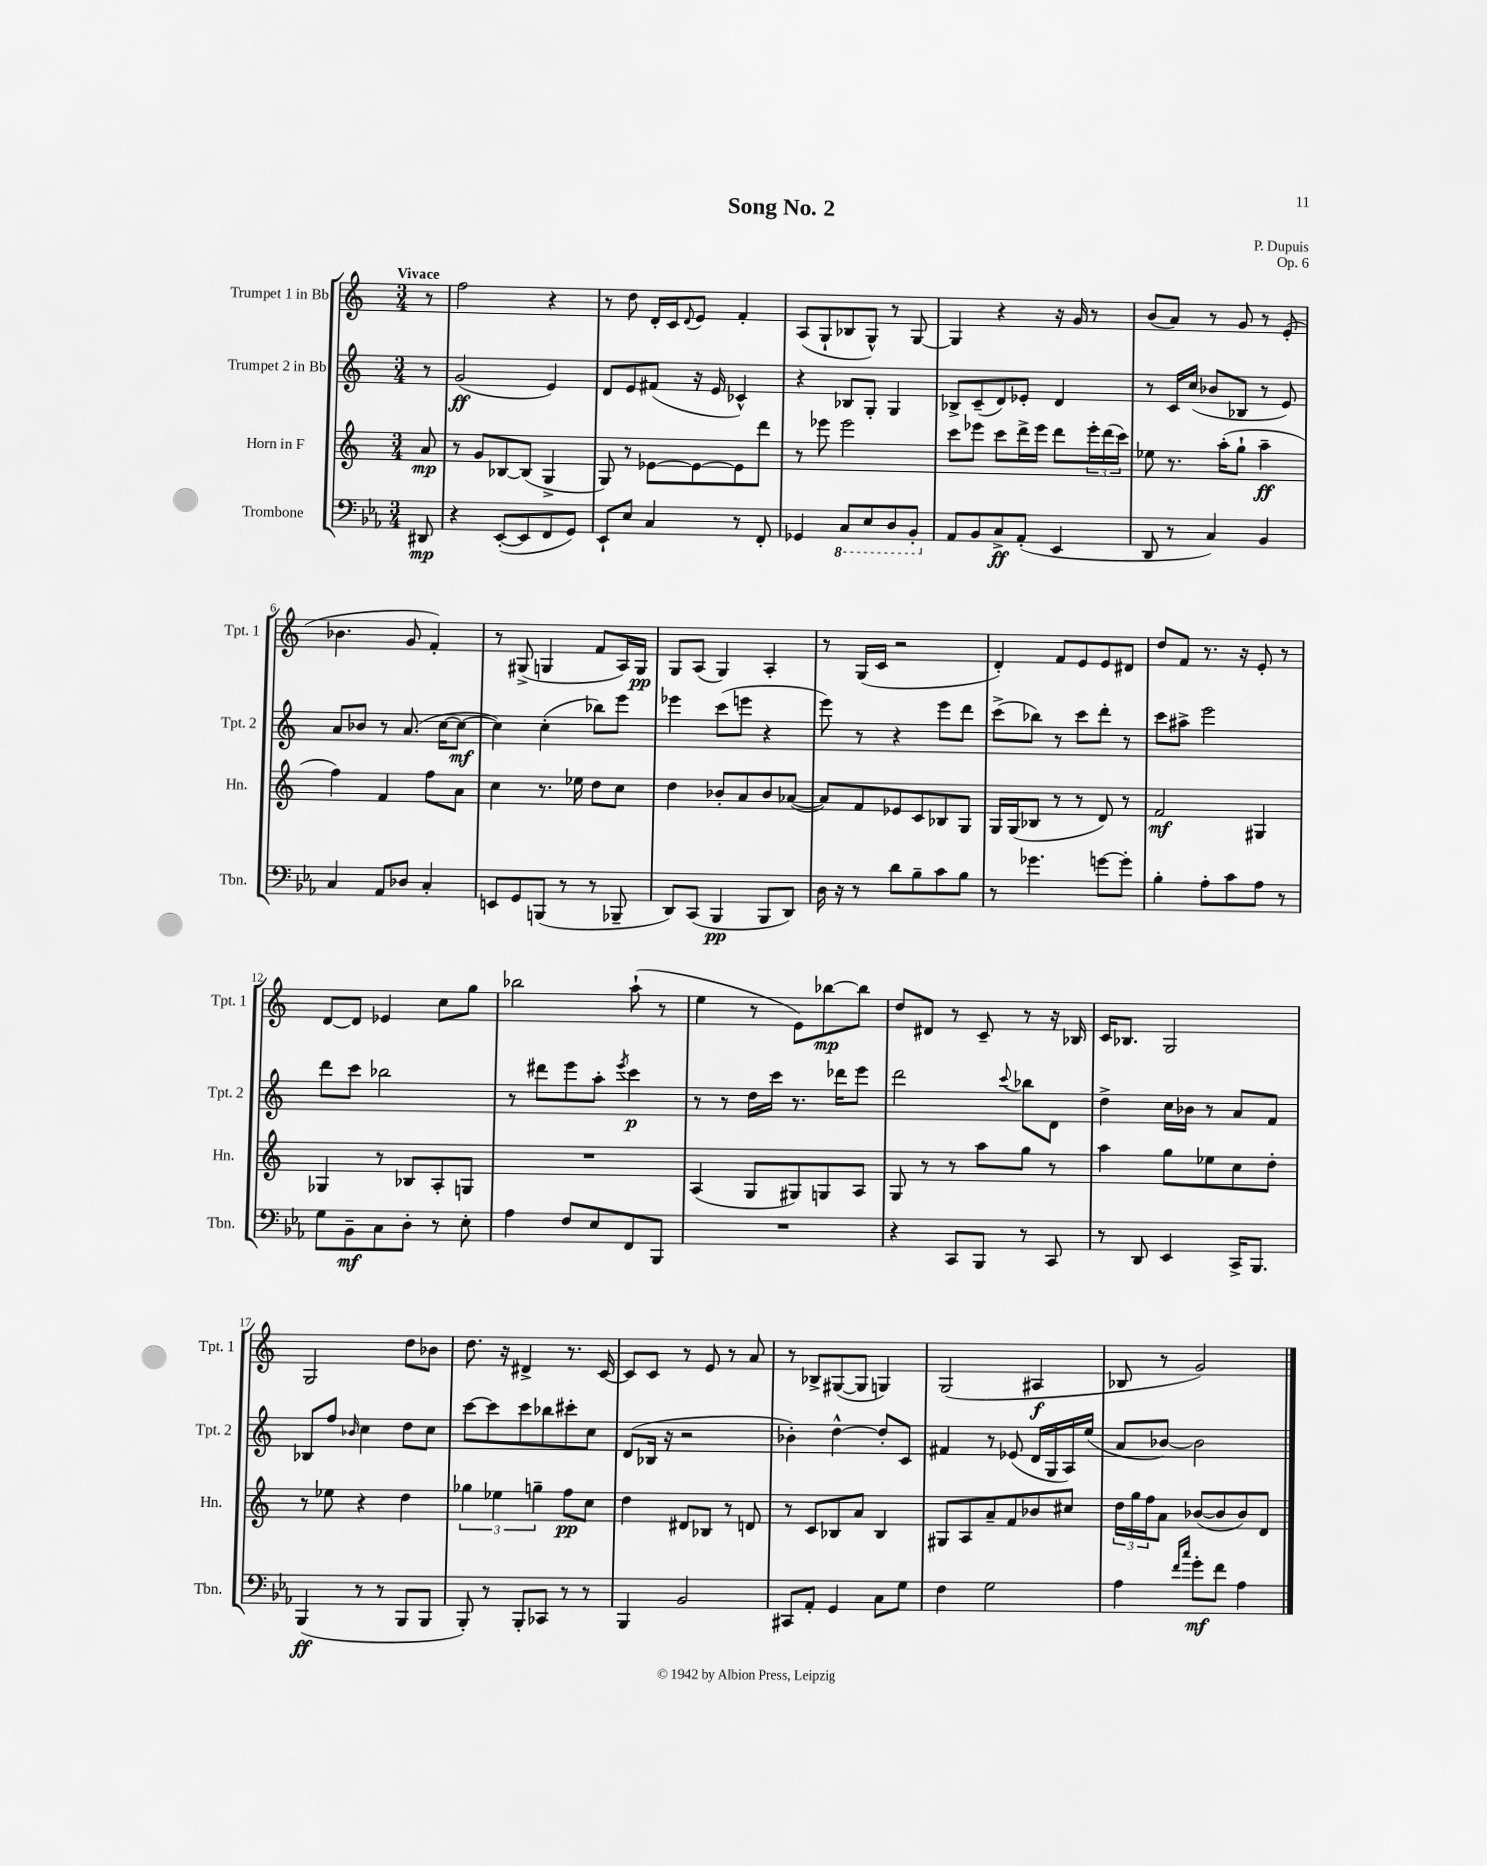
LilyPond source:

\header { title = "Song No. 2" composer = "P. Dupuis" opus = "Op. 6" }
<<
\new StaffGroup <<
\new Staff = "s0" \with { instrumentName = "Trumpet 1 in Bb" shortInstrumentName = "Tpt. 1" } {
    \clef treble \key c \major \numericTimeSignature \time 3/4 \partial 8 \tempo "Vivace"
    r8 |
    f''2 r4 |
    r8 d''8 d'16-. c'16 \appoggiatura { d'8 } e'8 f'4-. |
    a8( g8-! bes8 g8-^) r8 g8~ |
    g4 r4 r16 g'16 r8 |
    b'8( a'8) r8 g'8 r8 e'8-.( |
    bes'4. g'8 f'4-.) |
    r8 gis8->( g4 f'8 a16) g16\pp |
    g8 a8( g4) a4-. |
    r8 g16( c'16 r2 |
    d'4-.) f'8 e'8 e'8 dis'8 |
    d''8 f'8 r8. r16 e'8-. r8 |
    d'8~ d'8 ees'4 c''8 g''8 |
    bes''2 a''8-!( r8 |
    e''4 r8 e'8) bes''8~\mp bes''8 |
    d''8 dis'8 r8 c'8-- r8 r16 bes16 |
    c'16 bes8. g2 |
    g2 d''8 bes'8 |
    d''8. r16 dis'4-> r8. c'16~ |
    c'8 c'8 r8 e'8 r8 a'8 |
    r8 bes8-> gis8~( gis8 g4) |
    g2( ais4\f |
    bes8 r8 g'2) \bar "|." |
}
\new Staff = "s1" \with { instrumentName = "Trumpet 2 in Bb" shortInstrumentName = "Tpt. 2" } {
    \clef treble \key c \major \numericTimeSignature \time 3/4 \partial 8
    r8 |
    g'2\ff( e'4) |
    d'8 e'8 fis'8( r16 e'16 ces'4-^) |
    r4 bes8 g8-. g4 |
    bes8-> c'8--( d'8) ees'8-. d'4 |
    r8 c'16 c''16( bes'8 bes8 r8 e'8) |
    a'8 bes'8 r8 a'8.( c''16~ c''8~\mf |
    c''4) c''4-.( bes''8) e'''8 |
    ees'''4 c'''8( e'''8 r4 |
    e'''8) r8 r4 e'''8 d'''8 |
    c'''8->( bes''8) r8 c'''8 d'''8-. r8 |
    c'''8 ais''8-> e'''2 |
    d'''8 c'''8 bes''2 |
    r8 dis'''8 e'''8 a''8-. \acciaccatura { e'''8 } c'''4\p |
    r8 r8 d''16 c'''16 r8. des'''16 e'''8 |
    d'''2 \appoggiatura { c'''8 } bes''8 d'8 |
    d''4-> c''16 bes'16 r8 a'8 f'8 |
    bes8 f''8 \grace { bes'16 } c''4 d''8 c''8 |
    c'''8~ c'''8 c'''8 bes''8 cis'''8-. c''8 |
    d'8( bes16 r16 r2 |
    bes'4-.) d''4~-^ d''8-. c'8 |
    fis'4 r8 ees'8( d'16 g16 a16) e''16( |
    a'8 bes'8~) bes'2 \bar "|." |
}
\new Staff = "s2" \with { instrumentName = "Horn in F" shortInstrumentName = "Hn." } {
    \clef treble \key c \major \numericTimeSignature \time 3/4 \partial 8
    a'8\mp |
    r8 g'8 bes8~ bes8( g4-> |
    g8) r8 ees'8~ ees'8~ ees'8 d'''8 |
    r8 ees'''8 ees'''2 |
    c'''8 ees'''8 c'''8 d'''16-> ees'''16 d'''8 \tuplet 3/2 { ees'''16-. d'''16( c'''16) } |
    ees''8 r8. a''16-.( g''8-! a''4--\ff |
    f''4) f'4 f''8 a'8 |
    c''4 r8. ees''16 d''8 c''8 |
    d''4 bes'8-. a'8 bes'8 aes'8~( |
    aes'8) f'8 ees'8 c'8 bes8 g8 |
    g16 g16( bes8 r8 r8 d'8) r8 |
    f'2\mf gis4 |
    ges4 r8 bes8 a8-. g8 |
    R2. |
    a4( g8 gis8) g8 a8 |
    g8 r8 r8 a''8 g''8 r8 |
    a''4 g''8 ees''8 c''8 d''8-. |
    r8 ees''8 r4 d''4 |
    \tuplet 3/2 { ges''4 ees''4 g''4-- } f''8\pp c''8 |
    d''4 dis'8 bes8 r8 d'8 |
    r8 c'8 bes8 a'8 bes4 |
    gis8 a8 a'8-- f'8 bes'8 cis''8 |
    \tuplet 3/2 { d''16 g''16 f''16 } a'8 bes'8~( bes'8 bes'8) d'8 \bar "|." |
}
\new Staff = "s3" \with { instrumentName = "Trombone" shortInstrumentName = "Tbn." } {
    \clef bass \key ees \major \numericTimeSignature \time 3/4 \partial 8
    dis,8\mp |
    r4 ees,8~-.( ees,8 f,8 g,8) |
    ees,8-! ees8 c4 r8 f,8-. |
    ges,4 \ottava #-1 c,8 ees,8 d,8 bes,,8-. \ottava #0 |
    aes,8 bes,8 c8->\ff aes,8-.( ees,4 |
    d,8 r8 c4) bes,4 |
    c4 aes,8 des8 c4-. |
    e,8 g,8 b,,8( r8 r8 bes,,8-- |
    d,8) c,8( bes,,4\pp bes,,8 d,8) |
    d16 r16 r8 d'8 bes8-- c'8 bes8 |
    r8 ges'4. g'8~ g'8-. |
    bes4-. aes8-. c'8 aes8 r8 |
    g8 bes,8--\mf c8 d8-. r8 ees8-. |
    aes4 f8 ees8 f,8 bes,,8 |
    R2. |
    r4 c,8 bes,,8 r8 c,8 |
    r8 d,8 ees,4 c,16-> bes,,8. |
    bes,,4\ff( r8 r8 bes,,8 bes,,8 |
    bes,,8-.) r8 bes,,8-. ces,8 r8 r8 |
    bes,,4 bes,2 |
    cis,8 aes,8-. g,4 c8 g8 |
    f4 g2 |
    aes4 \grace { f'16 c''16 } g'8-.\mf f'8 aes4 \bar "|." |
}
>>
>>
